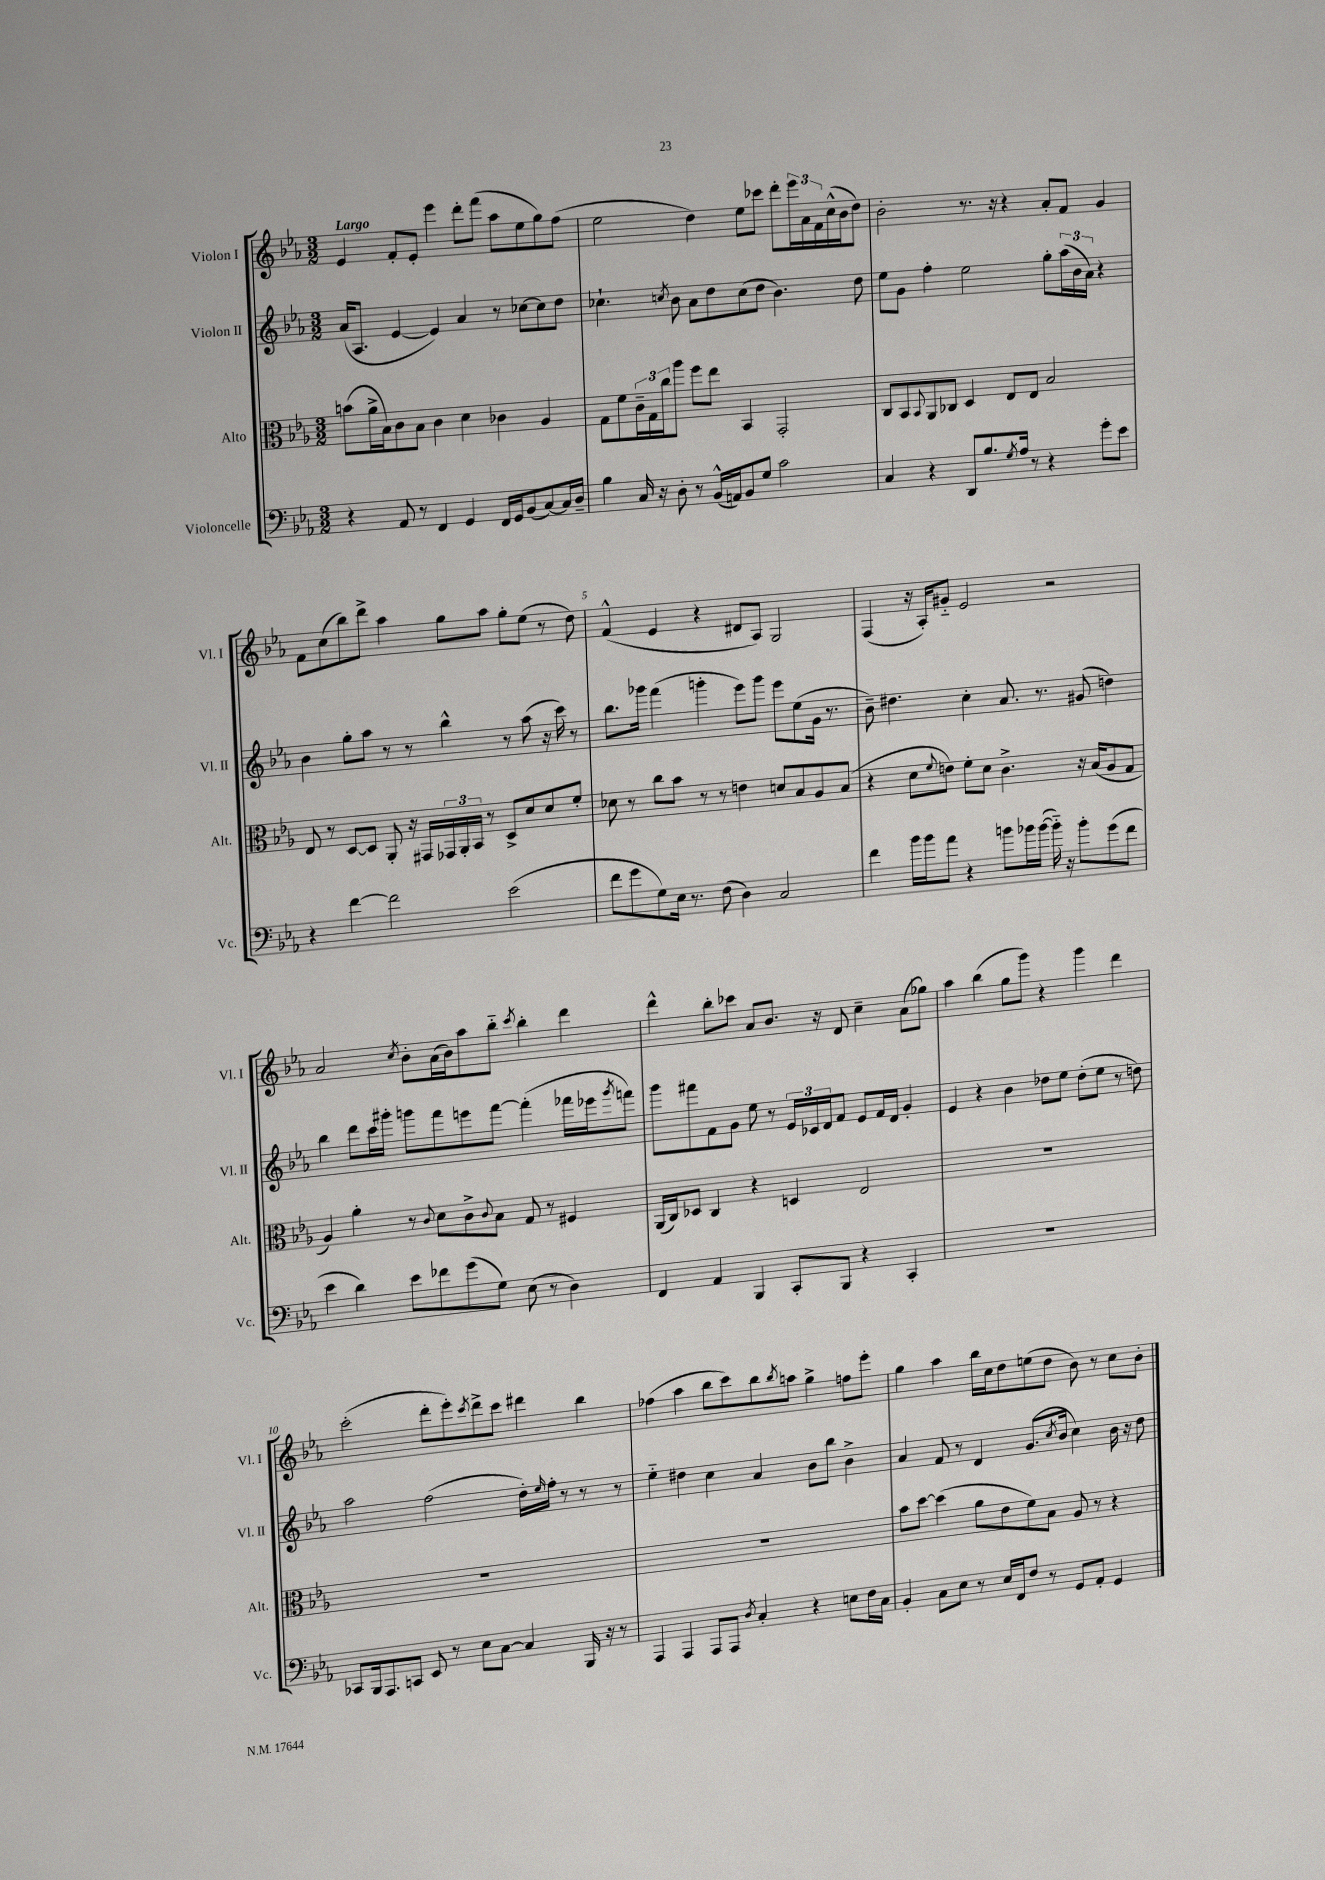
<<
\new StaffGroup <<
\new Staff = "s0" \with { instrumentName = "Violon I" shortInstrumentName = "Vl. I" } {
    \clef treble \key ees \major \numericTimeSignature \time 3/2 \tempo "Largo"
    ees'4 f'8-. ees'8-. ees'''4 d'''8-. f'''8( aes''8 ees''8 g''8) f''8( |
    ees''2 d''4) ees''8 ces'''8 d'''8-. \tuplet 3/2 { ees'''16 aes'16 f'16 } c''16-^( bes'16 d''8) |
    bes'2-. r8. r16 r4 aes'8-. f'8 g'4 |
    f'8 c''8( bes''8) d'''8-> aes''4 g''8 aes''8 g''8-. ees''8( r8 d''8) |
    f'4-^( ees'4 r4 dis'8 aes8) g2 |
    f4( r16 aes16-.) gis'8-_ ees'2 r2 |
    aes'2 \acciaccatura { c''8 } bes'8-. aes'16( bes'16) aes''8 bes''8-_ \acciaccatura { c'''8 } bes''4-. d'''4 |
    d'''4-^ bes''8-. ces'''8 aes'8 bes'8. r16 d'8 c''4-- aes'8( ges''8) |
    aes''4 bes''4( g''8 g'''8) r4 g'''4 d'''4 |
    c'''2-.( d'''8-. ees'''8-.) \acciaccatura { c'''8 } d'''8-> c'''8 dis'''4 bes''4 |
    fes''4( aes''4 bes''8 c'''8) bes''8 \acciaccatura { bes''8 } a''8 g''4-> f''8 ees'''8-. |
    g''4 aes''4 bes''16 c''16 d''8 e''8( d''8 bes'8) r8 c''8 bes'8-. \bar "|." |
}
\new Staff = "s1" \with { instrumentName = "Violon II" shortInstrumentName = "Vl. II" } {
    \clef treble \key ees \major \numericTimeSignature \time 3/2
    aes'16( aes8. ees'4~ ees'4) aes'4 r8 ces''8~ ces''8 d''8 |
    ces''4.-! \acciaccatura { c''8 } bes'8 aes'8 d''8 c''8( d''8 bes'4.) d''8 |
    ees''8 g'8 f''4-. ees''2 g''8-. \tuplet 3/2 { aes''16( bes'16 aes'16) } r4 |
    bes'4 g''8-. aes''8 r8 r8 bes''4-^ r8 aes''8( r16 c'''16) r8 |
    bes''8. ges'''16 f'''4( g'''4-. ees'''8) g'''8 ees'''8 ees''8( g'16 r8. |
    bes'8--) dis''4. c''4-. aes'8. r8. gis'8( d''4) |
    bes''4 d'''8 c'''16 gis'''16-. g'''8 f'''8 e'''8 f'''8~ f'''4-.( fes'''16 ees'''16 \acciaccatura { g'''8 } f'''8) |
    g'''8 fis'''8 f'8 g'8 ees''8 r8 \tuplet 3/2 { ees'16 ces'16 d'16 } f'8 ees'8 f'16 d'16 g'4-. |
    ees'4 r4 bes'4 des''8 ees''8 des''8-.( ees''8 r8 d''8) |
    aes''2 f''2( d''16-.) \grace { ees''16 } f''16-. r8 r8 r8 |
    ees''4-_ dis''4 c''4 aes'4 bes'8 bes''8 bes'4-> |
    aes'4 f'8 r8 d'4 g'8.( \acciaccatura { c''8 } bes'16 c''4) bes'16 r16 d''8 \bar "|." |
}
\new Staff = "s2" \with { instrumentName = "Alto" shortInstrumentName = "Alt." } {
    \clef alto \key ees \major \numericTimeSignature \time 3/2
    b'8( aes'16-> bes16) c'8 bes8 c'4 d'4 ces'4 aes4 |
    g8 f'8 \tuplet 3/2 { c'16-- g16 c''16 } aes''8 f''8 ees''8 bes,4 g,2-. |
    c8 bes,8 \appoggiatura { bes,8 } aes,8 ces8 d4 ees8 ees8 bes2 |
    ees8 r8 d8~ d8 aes,8-. r16 gis,16 \tuplet 3/2 { ges,16 aes,16-. bes,16 } r8 d8-> d'8 d'8 f'8-. |
    des'8 r8 c''8 bes'8 r8 r8 e'4 d'8 bes8 aes8 bes8( |
    r4 d'8 \appoggiatura { f'8 } e'8) f'8-. d'8 c'4.-> r16 bes16( aes8 g8 |
    aes4) aes'4-. r8 \appoggiatura { c'8 } d'8 c'8-> \appoggiatura { c'8 } bes8 g8 r8 fis4 |
    aes,16( c16) des8 c4 r4 d4 ees2 |
    R1. |
    R1. |
    R1. |
    bes'8 d''8~ d''4( aes'8 ees'8 f'8) bes8 aes8 r8 r4 \bar "|." |
}
\new Staff = "s3" \with { instrumentName = "Violoncelle" shortInstrumentName = "Vc." } {
    \clef bass \key ees \major \numericTimeSignature \time 3/2
    r4 aes,8 r8 f,4 g,4 f,16 g,16 bes,8( c8~) c16 d16-- |
    bes4 c16 r16 d8-. r8 bes,16-^( a,16) bes,8 g8 c'2 |
    c4 r4 d,8 bes8. \acciaccatura { g8 } aes16 r8 r4 g'8-. ees'8 |
    r4 f'4~ f'2 ees'2( |
    f'8 g'8 g8) ees16 r8. f8( d4) c2 |
    f'4 bes'16 bes'16 aes'8 r4 b'8 bes'16 bes'16~( bes'16-_) r16 bes'8-. g'8( f'8 |
    ees'4 d'4) ees'8 fes'8 g'8( g8) ees8( r8 d4) |
    f,4 aes,4 bes,,4 c,8-. bes,,8 r4 c,4-. |
    R1. |
    ces,8 bes,,16 aes,,8. c,8 ees,8 r8 ees8 c8~ c4 bes,,16 r16 r8 |
    aes,,4 aes,,4 aes,,8 aes,,8 \acciaccatura { d8 } c4-. r4 e8 f16 c16 |
    bes,4-. c8 ees8 r8 ees16 f,16 f8 r8 g,8 aes,8-. g,4 \bar "|." |
}
>>
>>
\layout { \context { \Score \override BarNumber.break-visibility = ##(#f #t #t) barNumberVisibility = #(every-nth-bar-number-visible 5) } }
